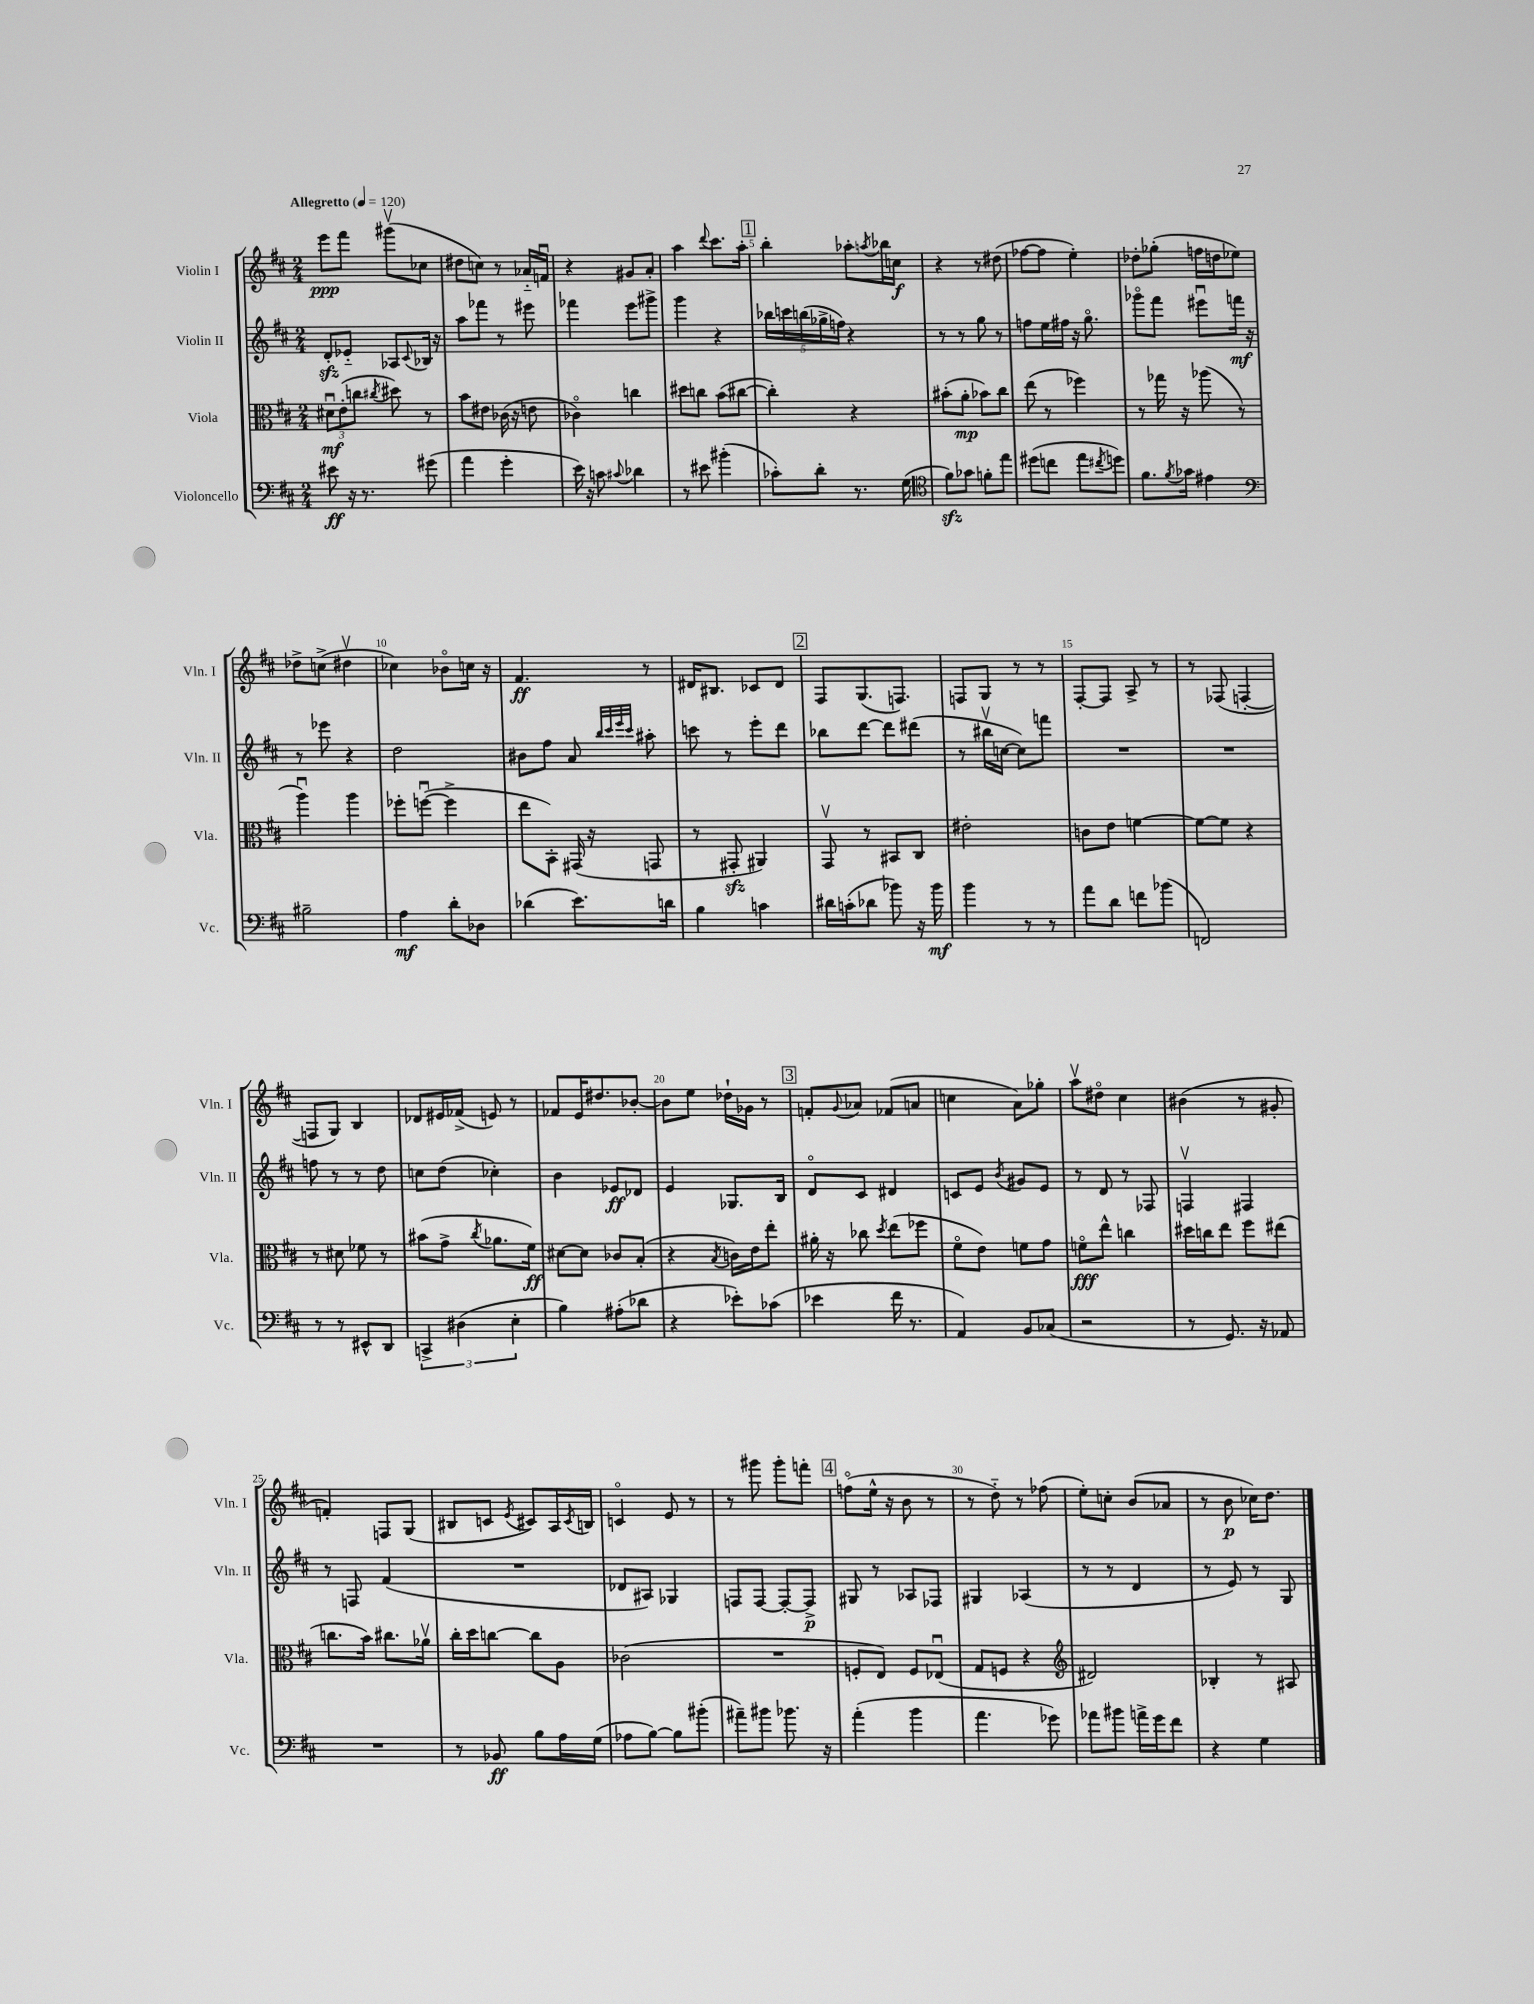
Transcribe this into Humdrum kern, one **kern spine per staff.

**kern	**dynam	**kern	**dynam	**kern	**dynam	**kern	**dynam
*part4	*part4	*part3	*part3	*part2	*part2	*part1	*part1
*staff4	*staff4	*staff3	*staff3	*staff2	*staff2	*staff1	*staff1
*I"Violoncello	*	*I"Viola	*	*I"Violin II	*	*I"Violin I	*
*I'Vc.	*	*I'Vla.	*	*I'Vln. II	*	*I'Vln. I	*
*clefF4	*	*clefC3	*	*clefG2	*	*clefG2	*
*k[f#c#]	*	*k[f#c#]	*	*k[f#c#]	*	*k[f#c#]	*
*M2/4	*	*M2/4	*	*M2/4	*	*M2/4	*
*MM120	*	*MM120	*	*MM120	*	*MM120	*
=1	=1	=1	=1	=1	=1	=1	=1
!	!	!	!	!	!	!LO:TX:a:B:t=Allegretto	!
8e#X\	ff	12d#Xu\L	mf	8dzz'/L	.	8eee\L	ppp
.	.	(12e'\	.	.	.	.	.
16r	.	.	.	8e-X/J	.	8fff#\J	.
.	.	12ccn\J	.	.	.	.	.
8.r	.	.	.	.	.	.	.
.	.	8qcc#X/	.	.	.	.	.
.	.	8dd#X\)	.	8A-X/L	.	(8ggg#Xv\L	.
.	.	.	.	8qqc#/	.	.	.
(8g#X\	.	8r	.	16B-X/Jk	.	8cc-X\J	.
.	.	.	.	16r	.	.	.
=2	=2	=2	=2	=2	=2	=2	=2
4a\	.	8b\L	.	8aa\L	.	8dd#X\L	.
.	.	8e#X\J	.	8fff-X\J	.	8ccn\J)	.
4g'\	.	(16c-X\	.	8r	.	8r	.
.	.	16r	.	.	.	.	.
.	.	8en\	.	8eee#X\	.	16a-X/LL	.
.	.	.	.	.	.	16fnu/JJ	.
=3	=3	=3	=3	=3	=3	=3	=3
16e\)	.	4c-X\)	.	4fff-X\	.	4r	.
16r	.	.	.	.	.	.	.
8cn\	.	.	.	.	.	.	.
8qqc#X/	.	.	.	.	.	.	.
4d-X\	.	4ccn\	.	8eee\L	.	8g#X/L	.
.	.	.	.	8ggg#X^\J	.	8a'/J	.
=4	=4	=4	=4	=4	=4	=4	=4
8r	.	8dd#X\L	.	4ggg\	.	4aa\	.
8e#X\	.	8ccn\J	.	.	.	.	.
.	.	.	.	.	.	8qqddd/	.
(4b#X'\	.	(8b\L	.	4r	.	8.ccc#\L	.
.	.	[8cc#X\J	.	.	.	.	.
.	.	.	.	.	.	16aa'\Jk	.
!!LO:REH:place=s1:t=1
=5	=5	=5	=5	=5	=5	=5	=5
8c-X'\L)	.	4cc#'\])	.	20bb-X\LL	.	4bb'\	.
.	.	.	.	20cccn\	.	.	.
.	.	.	.	(20bbn\	.	.	.
8d'\J	.	.	.	.	.	.	.
.	.	.	.	20gg-X^\	.	.	.
.	.	.	.	20ffn\JJ)	.	.	.
8.r	.	4r	.	4r	.	8aa-X'\L	.
.	.	.	.	.	.	8qaan/	.
.	.	.	.	.	.	16bb-X\L	.
(16G\	.	.	.	.	.	16ccn\JJ	f
=6	=6	=6	=6	=6	=6	=6	=6
*clefC4	*	*	*	*	*	*	*
8f#zz\L)	.	(8b#X'\L	.	8r	.	4r	.
8g-X\J	.	8a'\J	mp	8r	.	.	.
8fn'\L	.	8b-X\L)	.	8gg\	.	8r	.
8ee\J	.	8cc#\J	.	8r	.	(8dd#X\	.
=7	=7	=7	=7	=7	=7	=7	=7
(8dd#X\L	.	(8ee\	.	8ffn\L	.	[8ff-X\L	.
8ccn\J	.	8r	.	16ee\L	.	8ff-\J]	.
.	.	.	.	16ff#X\JJ	.	.	.
8ee\L	.	4ff-X\)	.	16r	.	4ee'\)	.
.	.	.	.	8.gg\	.	.	.
8qcc#X/	.	.	.	.	.	.	.
8ddn\J)	.	.	.	.	.	.	.
=8	=8	=8	=8	=8	=8	=8	=8
8.f#\L	.	8r	.	8ggg-X\L	.	8dd-X'\L	.
.	.	16gg-X\	.	8fff#\J	.	(8gg-X'\J	.
8qf#/	.	.	.	.	.	.	.
16g-X\Jk	.	16r	.	.	.	.	.
4e#X\	.	(8aa-X\	.	8eee#Xu\L	.	16ffn\LL	.
.	.	.	.	.	.	16ddn\J	.
.	.	8r	.	16fffn\Jk	mf	8ee-X\J)	.
.	.	.	.	16r	.	.	.
!!LO:LB:g=z
=9	=9	=9	=9	=9	=9	=9	=9
*clefF4	*	*	*	*	*	*	*
2B#X~\	.	4aau\)	.	8r	.	8dd-X^\L	.
.	.	.	.	8eee-X\	.	(8ccn^\J	.
.	.	4aa\	.	4r	.	4dd#Xv\	.
=10	=10	=10	=10	=10	=10	=10	=10
4A\	mf	8ff-X'\L	.	2dd\	.	4cc-X\)	.
.	.	([8ffnu\J	.	.	.	.	.
8d'\L	.	4ff^\]	.	.	.	8b-X\L	.
8D-X\J	.	.	.	.	.	16ccn\Jk	.
.	.	.	.	.	.	16r	.
=11	=11	=11	=11	=11	=11	=11	=11
(4d-X\	.	8ee\L	.	8b#X\L	.	4.f#/	ff
.	.	8BB'\J)	.	8ff#\J	.	.	.
8.e\L)	.	(16GG#X/	.	8a/	.	.	.
.	.	16r	.	.	.	.	.
.	.	.	.	32qqbb/LLL	.	.	.
.	.	.	.	32qqccc#/	.	.	.
.	.	.	.	32qqeee/	.	.	.
.	.	.	.	32qqccc#/JJJ	.	.	.
.	.	8GGn/	.	8aa#X'\	.	8r	.
16dn\Jk	.	.	.	.	.	.	.
=12	=12	=12	=12	=12	=12	=12	=12
4B\	.	8r	.	8cccn\	.	16d#X/KL	.
.	.	.	.	.	.	8.B#X/J	.
.	.	8GG#Xzz'/	.	8r	.	.	.
4cn\	.	4AA#X/)	.	8eee'\L	.	8c-X/L	.
.	.	.	.	8ddd\J	.	8d#/J	.
!!LO:REH:place=s1:t=2
=13	=13	=13	=13	=13	=13	=13	=13
16d#X\LL	.	8GGv/	.	8bb-X\L	.	8F#/L	.
(16cn'\J	.	.	.	.	.	.	.
8d-X\J	.	8r	.	[8ddd\J	.	(8.G/	.
8b-X\)	.	8BB#X/L	.	8ddd\L]	.	.	.
.	.	.	.	.	.	8.Fn/J)	.
16r	.	8C#/J	.	(8ddd#X\J	.	.	.
16b-\	mf	.	.	.	.	.	.
=14	=14	=14	=14	=14	=14	=14	=14
4b\	.	2e#X'\	.	8r	.	8Fn/L	.
.	.	.	.	16bb#Xv\LL	.	8G/J	.
.	.	.	.	[16ccn\JJ	.	.	.
8r	.	.	.	8cc\L])	.	8r	.
8r	.	.	.	8fffn\J	.	8r	.
=15	=15	=15	=15	=15	=15	=15	=15
8a\L	.	8cn\L	.	2r	.	[8F#'/L	.
8d\J	.	8e\J	.	.	.	8F#/J]	.
8fn\L	.	[4fn\	.	.	.	8A^/	.
(8b-X\J	.	.	.	.	.	8r	.
=16	=16	=16	=16	=16	=16	=16	=16
2FFn/)	.	8f\L_	.	2r	.	8r	.
.	.	8f\J]	.	.	.	(8F-X/	.
.	.	4r	.	.	.	[4Fn'/	.
!!LO:LB:g=z
=17	=17	=17	=17	=17	=17	=17	=17
8r	.	8r	.	8ffn\	.	8Fn/L]	.
8r	.	8d#X\	.	8r	.	8G/J)	.
8EE#X^^/L	.	8f-X\	.	8r	.	4B/	.
8DD/J	.	8r	.	8dd\	.	.	.
=18	=18	=18	=18	=18	=18	=18	=18
6CCn^/	.	(8b#X\L	.	8ccn\L	.	8d-X/L	.
.	.	8g^\J	.	(8dd\J	.	16e#X/L	.
(6D#X\	.	.	.	.	.	.	.
.	.	.	.	.	.	(16f-X^/JJ	.
.	.	8qcc#/	.	.	.	.	.
.	.	8.a-X\L	.	4cc-X'\)	.	8en/)	.
6E'\	.	.	.	.	.	.	.
.	.	.	.	.	.	8r	.
.	.	16f#\Jk)	ff	.	.	.	.
=19	=19	=19	=19	=19	=19	=19	=19
4B\)	.	[8d#X\L	.	4b\	.	8f-X/L	.
.	.	8d#\J]	.	.	.	16e/K	.
.	.	.	.	.	.	8.dd#X/	.
(8A#X'\L	.	8c-X/L	.	8e-X/L	ff	.	.
8d-X\J	.	(8B'/J	.	8d-X/J	.	[8b-X'/J	.
=20	=20	=20	=20	=20	=20	=20	=20
4r	.	4r	.	4e/	.	8b-\L]	.
.	.	.	.	.	.	8ee\J	.
.	.	8qB/	.	.	.	.	.
8e-X'\L)	.	16cn\LL)	.	8.G-X/L	.	16dd-X`\LL	.
.	.	16e\J	.	.	.	16g-X\JJ	.
(8c-X\J	.	8ee'\J	.	.	.	8r	.
.	.	.	.	16B/Jk	.	.	.
!!LO:REH:place=s1:t=3
=21	=21	=21	=21	=21	=21	=21	=21
4e-X\	.	16a#X'\	.	8d/L	.	8fn'/L	.
.	.	16r	.	.	.	.	.
.	.	.	.	.	.	8qqg/	.
.	.	8cc-X\	.	8c#/J	.	8a-X/J	.
.	.	8qdd/	.	.	.	.	.
16f#\	.	(8ee\L	.	4d#X/	.	(8f-X/L	.
8.r	.	.	.	.	.	.	.
.	.	8ff-X\J	.	.	.	8an/J	.
=22	=22	=22	=22	=22	=22	=22	=22
4AA/)	.	8f#\L	.	8cn/L	.	4ccn\	.
.	.	8e\J)	.	8e/J	.	.	.
.	.	.	.	8qb/	.	.	.
8BB/L	.	8fn\L	.	8g#X/L	.	8a\L)	.
(8C-X/J	.	8g\J	.	8e/J	.	8gg-X'\J	.
=23	=23	=23	=23	=23	=23	=23	=23
2r	.	8fn\L	fff	8r	.	8aav\L	.
.	.	8ee^^\J	.	8d/	.	8dd#X\J	.
.	.	4ccn\	.	8r	.	4cc#\	.
.	.	.	.	8F-X/	.	.	.
=24	=24	=24	=24	=24	=24	=24	=24
8r	.	16dd#X\LL	.	4Fnv/	.	(4b#X\	.
.	.	16ccn\J	.	.	.	.	.
8.GG/)	.	8ee\J	.	.	.	.	.
.	.	8ff#\L	.	4F#X/	.	8r	.
16r	.	.	.	.	.	.	.
8AA-X/	.	(8ee#X\J	.	.	.	8g#X'/	.
!!LO:LB:g=z
=25	=25	=25	=25	=25	=25	=25	=25
2r	.	8.ccn\L	.	8r	.	4fn'/)	.
.	.	.	.	8Fn/	.	.	.
.	.	16b\Jk)	.	.	.	.	.
.	.	8.cc#X\L	.	(4f#/	.	8Fn/L	.
.	.	.	.	.	.	(8G/J	.
.	.	16a-Xv\Jk	.	.	.	.	.
=26	=26	=26	=26	=26	=26	=26	=26
8r	.	16cc#'\LL	.	2r	.	8B#X/L	.
.	.	16dd\J	.	.	.	.	.
8BB-X/	ff	[8ccn\J	.	.	.	8cn/J	.
.	.	.	.	.	.	8qe/	.
8B\L	.	8cc\L]	.	.	.	8c#X/L)	.
16A\L	.	8A\J	.	.	.	16A/L	.
.	.	.	.	.	.	8qc#/	.
(16G\JJ	.	.	.	.	.	16Bn/JJ	.
=27	=27	=27	=27	=27	=27	=27	=27
8A-X\L	.	(2c-X\	.	8d-X/L	.	4cn/	.
[8B\J)	.	.	.	8A#X/J)	.	.	.
8B\L]	.	.	.	4G-X/	.	8e/	.
(8b#X'\J	.	.	.	.	.	8r	.
=28	=28	=28	=28	=28	=28	=28	=28
8a#X~\L)	.	2r	.	8Fn/L	.	8r	.
8b#X\J	.	.	.	[8F/J	.	8ggg#X\	.
8.b-X\	.	.	.	8F'/L_	.	8ggg#'\L	.
.	.	.	.	8F^/J]	p	8fffn'\J	.
16r	.	.	.	.	.	.	.
!!LO:REH:place=s1:t=4
=29	=29	=29	=29	=29	=29	=29	=29
(4a'\	.	8Fn'/L	.	8G#X/	.	(8ffn\L	.
.	.	8E/J)	.	8r	.	16ee^^\Jk	.
.	.	.	.	.	.	16r	.
4b\	.	8F/L	.	8A-X/L	.	8b\	.
.	.	(8E-Xu/J	.	8F-X/J	.	8r	.
=30	=30	=30	=30	=30	=30	=30	=30
4.a\	.	8G/L	.	4G#X/	.	8r	.
.	.	8Fn/J	.	.	.	8dd\)	.
.	.	4r	.	(4A-X/	.	8r	.
8g-X\)	.	.	.	.	.	(8ff-X\	.
=31	=31	=31	=31	=31	=31	=31	=31
*	*	*clefG2	*	*	*	*	*
8a-X\L	.	2d#X/)	.	8r	.	8ee'\L)	.
8b#X\J	.	.	.	8r	.	8ccn'\J	.
16an^\LL	.	.	.	4d/	.	(8b/L	.
16g\J	.	.	.	.	.	.	.
8f#\J	.	.	.	.	.	8a-X/J	.
=32	=32	=32	=32	=32	=32	=32	=32
4r	.	4B-X'/	.	8r	.	8r	.
.	.	.	.	8e/)	.	8b\	p
4G\	.	8r	.	8r	.	16cc-X\KL)	.
.	.	.	.	.	.	8.dd\J	.
.	.	8A#X/	.	8G/	.	.	.
==	==	==	==	==	==	==	==
*-	*-	*-	*-	*-	*-	*-	*-
